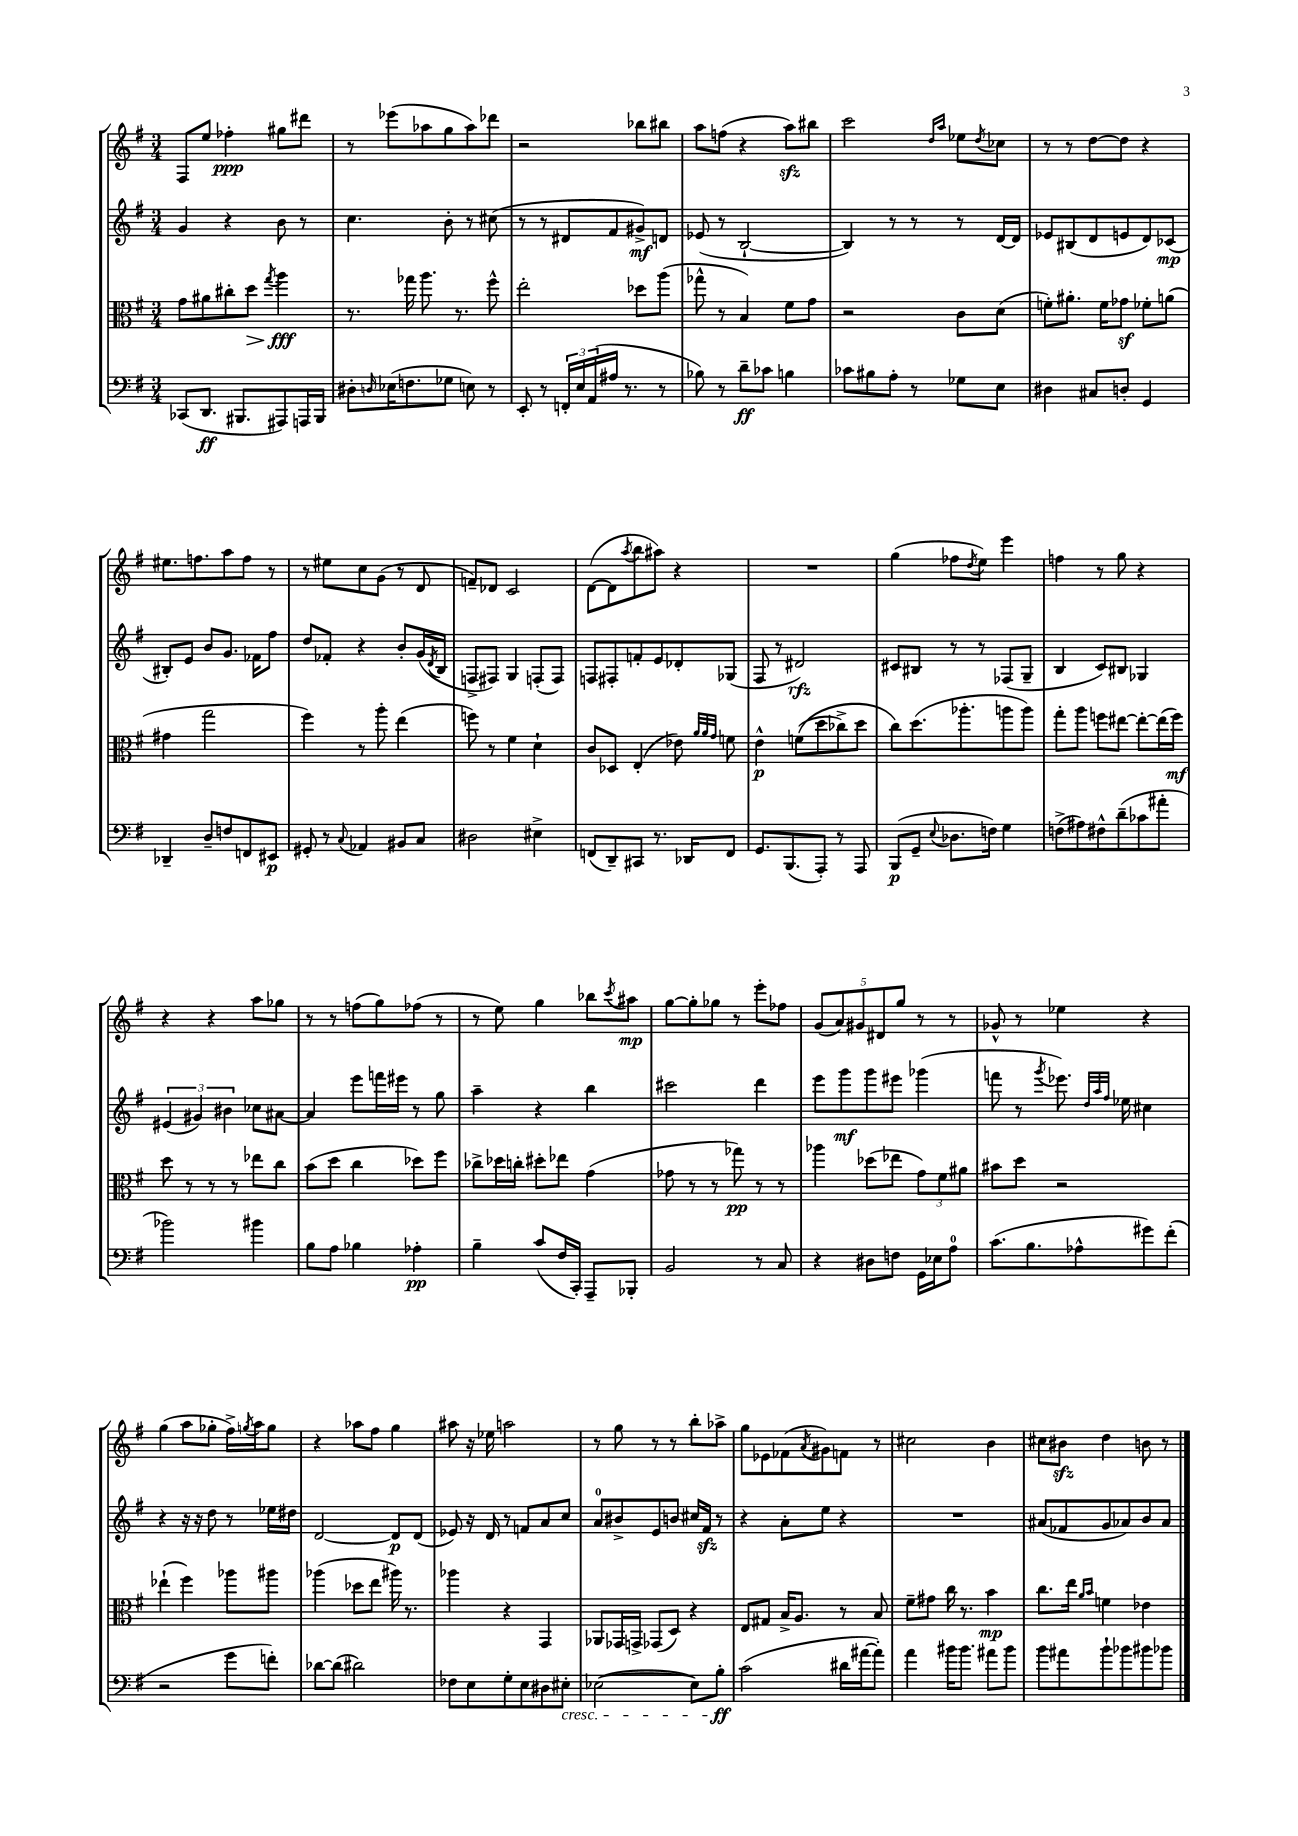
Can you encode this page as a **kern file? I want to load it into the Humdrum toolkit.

**kern	**kern	**kern	**kern
*staff4	*staff3	*staff2	*staff1
*clefF4	*clefC3	*clefG2	*clefG2
*k[f#]	*k[f#]	*k[f#]	*k[f#]
*M3/4	*M3/4	*M3/4	*M3/4
(8CC-/L	8g\L	4g/	8F#/L
8.DD/J	8a#\	.	8ee/J
.	8cc#'\	4r	4ff-'\
8.BBB#/L	.	.	.
.	8dd\J	.	.
.	8qgg/	.	.
8AAA#/)	4aa\	8b\	8gg#\L
16AAA/L	.	8r	8ddd#\J
16BBB#/JJ	.	.	.
=	=	=	=
8D#'\L	8.r	4.cc\	8r
16qqD/	.	.	.
(16E-\K	.	.	(8eee-\L
8.F\	16gg-\	.	.
.	8.aa\	.	8aa-\
8G-\J	.	8b'\	8gg\
.	8.r	.	.
8E\)	.	8r	8aa-\)
8r	8ff#^^\	(8cc#\	8ddd-\J
=	=	=	=
8EE'/	2ee'\	8r	2r
8r	.	8r	.
24FF'/LL	.	8d#/L	.
24E/	.	.	.
(24AA/	.	.	.
16A#/JJ	.	8f#/	.
8.r	.	.	.
.	8dd-\L	8g#^/)	8bb-\L
8r	(8aa\J	8d/J	8bb#\J
=	=	=	=
8B-\)	8gg-^^\	(8e-/	8aa\L
8r	8r	8r	(8ff\J
8d~\L	4B/)	[2B`/	4r
8c-\J	.	.	.
4B\	8f#\L	.	8aa\L)
.	8g\J	.	8bb#\J
=	=	=	=
8c-\L	2r	4B/])	2ccc\
8B#\	.	.	.
8A'\J	.	8r	.
8r	.	8r	.
.	.	.	16qqdd/LL
.	.	.	16qqaa/JJ
8G-\L	8c\L	8r	8ee-\L
.	.	.	8qdd/
8E\J	(8d\J	[16d/LL	8cc-\J
.	.	16d/]JJ	.
=	=	=	=
4D#\	8f'\L)	8e-/L	8r
.	8.a#'\J	(8B#/	8r
8C#/L	.	8d/	[8dd\L
.	16f\LK	.	.
8D'/J	8g-\J	8e/	8dd\]J
4GG/	8f-'\L	8d/)	4r
.	(8a\J	(8c-/J	.
=	=	=	=
4DD-~/	4g#\	8B#'/L)	8.ee#\L
.	.	8e/J	.
.	.	.	8.ff\
8D~/L	2gg\	8b/L	.
8F/	.	8.g/J	8aa\
8FF/	.	.	8ff\J
.	.	16f-\LK	.
8EE#/J	.	8ff#\J	8r
=	=	=	=
8GG#'/	4ff#\)	8dd/L	8r
8r	.	8f-'/J	8ee#\L
8qqC/	.	.	.
4AA-/	8r	4r	8cc\
.	8aa'\	.	(8g\J
8BB#/L	(4ee\	8b'/L	8r
8C/J	.	(16g/L	8d/
.	.	8qd/	.
.	.	16B/JJ	.
=	=	=	=
2D#\	8ff\)	8F^/L	8f~/L)
.	8r	8F#/J)	8d-/J
.	4f#\	4G/	2c/
4E#^\	4d`\	(8F'/L	.
.	.	8F/J)	.
=	=	=	=
(8FF/L	8c/L	8F/L	([8d\L
8DD~/)	8D-/J	8F#'/	8d\]
.	.	.	8qaa/
8CC#/J	(4E'/	8f'/	8bb\
8.r	.	8e/	8aa#\J)
.	8e-\)	8d-'/	4r
16DD-/LK	.	.	.
.	32qqa/LLL	.	.
.	32qqa/	.	.
.	32qqg/JJJ	.	.
8FF/J	8f\	(8G-/J	.
=	=	=	=
8.GG/L	4e^^\	8F#/	2.r
.	.	8r	.
(8.BBB/	.	.	.
.	&((8f\L	2d#/)	.
8AAA'/J)	8dd\	.	.
8r	8cc-^\)	.	.
8AAA/	8dd\J	.	.
=	=	=	=
(8BBB/L	8cc\L&)	8c#/L	(4gg\
8GG~/J	(8.dd\	8B#/J	.
8qqE/	.	.	.
8.D-\L	.	8r	8ff-\L
.	8.aa-'\	.	.
.	.	.	8qdd/
.	.	8r	8ee\J)
16F\Jk)	.	.	.
4G\	8aa\	(8F-/L	4eee\
.	8aa\J)	8G~/J	.
=	=	=	=
(8F^\L	8gg'\L	4B/	4ff\
8A#\)	8aa\J	.	.
8F#^^\	8ff\L	8c/L)	8r
(8d~\	[8ee#\J	8B#/J	8gg\
8c-\	8ee#'\_L	4G-/	4r
8a#'\J	(16ee#\]L	.	.
.	16ff\JJ)	.	.
=	=	=	=
2b-\)	8dd\	(6e#/	4r
.	8r	.	.
.	.	6g#/)	.
.	8r	.	4r
.	.	6b#\	.
.	8r	.	.
4b#\	8ee-\L	8cc-\L	8aa\L
.	8cc\J	[8a#\J	8gg-\J
=	=	=	=
8B\L	(8b\L	4a#/]	8r
8A\J	8dd\J	.	8r
4B-\	4cc\	8eee\L	(8ff\L
.	.	16fff\L	8gg\)
.	.	16eee#\JJ	.
4A-'\	8dd-\L)	8r	(8ff-\J
.	8ff#\J	8gg\	8r
=	=	=	=
4B~\	8cc-^\L	4aa~\	8r
.	16dd-\L	.	8ee\)
.	16cc'\JJ	.	.
(8c/L	8dd#'\L	4r	4gg\
16F#/L	8ee-\J	.	.
16CC'/JJ)	.	.	.
8AAA~/L	(4g\	4bb\	8bb-\L
.	.	.	8qccc/
8BBB-'/J	.	.	8aa#\J
=	=	=	=
2BB/	8g-\	2ccc#\	[8gg\L
.	8r	.	8gg'\]
.	8r	.	8gg-\J
.	8gg-\)	.	8r
8r	8r	4ddd\	8eee'\L
8C/	8r	.	8ff-\J
=	=	=	=
4r	4aa-\	8eee\L	(10g/L
.	.	.	10a/)
.	.	8ggg\	.
.	.	.	10g#/
8D#\L	(8dd-\L	8ggg\	.
.	.	.	10d#/
8F\J	8ee-\J	8eee#\J	.
.	.	.	10gg/J
16GG\LL	12g\L)	(4ggg-\	8r
16E-\J	.	.	.
.	12f#\	.	.
8A\J	.	.	8r
.	12a#\J	.	.
=	=	=	=
(8.c\L	8b#\L	8fff\	8g-^^/
.	8dd\J	8r	8r
8.B\	.	.	.
.	.	8qggg/	.
.	2r	8.eee-\)	4ee-\
8A-^^\	.	.	.
.	.	32qqdd/LLL	.
.	.	32qqaa/	.
.	.	32qqff#/JJJ	.
.	.	16ee-\	.
8g#\)	.	4cc#\	4r
(8f#'\J	.	.	.
=	=	=	=
2r	(4ee-`\	4r	(4gg\
.	4ff#\)	16r	8aa\L
.	.	16r	.
.	.	8dd\	8gg-'\J
8g\L	8aa-\L	8r	16ff#^\LL)
.	.	.	8qgg/
.	.	.	16aa\J
8f'\J)	8aa#\J	16ee-\LL	8gg\J
.	.	16dd#\JJ	.
=	=	=	=
[8d-\L	(4aa-\	[2d/	4r
(8d-\]J	.	.	.
2d#\)	8dd-\L	.	8aa-\L
.	8ee\J	.	8ff#\J
.	16aa#\)	8d/]L	4gg\
.	8.r	.	.
.	.	(8d/J	.
=	=	=	=
8F-\L	4aa-\	8e-/)	8aa#\
8E\	.	16r	16r
.	.	16d/	16ee-\
8G'\	4r	8r	2aa\
8E\	.	8f/L	.
8D#\	4GG/	8a/	.
8E#'\J	.	8cc/J	.
=	=	=	=
([2E-\	8AA-/L	8a/L	8r
.	16GG-/L	8b#^/	8gg\
.	16GG^/JJ	.	.
.	(8GG-/L	8e/	8r
.	8D/J)	8b/J	8r
8E-\]L)	4r	16cc#/LL	8bb'\L
.	.	16f#/JJ	.
8B'\J	.	8r	8aa-^\J
=	=	=	=
(2c\	8E/L	4r	8gg\L
.	8G#/J	.	8e-\
.	16B^/LK	8a'\L	(8f-\
.	8.A/J	.	.
.	.	.	8qa/
.	.	8ee\J	8g#\)
16d#\LL	8r	4r	8f\J
[16a#\J	.	.	.
8a#'\]J)	8B/	.	8r
=	=	=	=
4a\	8f#~\L	2.r	2cc#\
.	8g#\J	.	.
16b#\LK	16cc\	.	.
8.b#\J	8.r	.	.
8a#\L	4b\	.	4b\
8b#\J	.	.	.
=	=	=	=
8b\L	8.cc\L	(8a#/L	8cc#\L
8a#\	.	8f-/	8b#\J
.	16ee\Jk	.	.
.	16qqa/LL	.	.
.	16qqb/JJ	.	.
8b`\	4f\	8g/	4dd\
8b-\	.	8a-/)	.
8b#\	4e-\	8b/	8b\
8b-\J	.	8a-/J	8r
==	==	==	==
*-	*-	*-	*-
